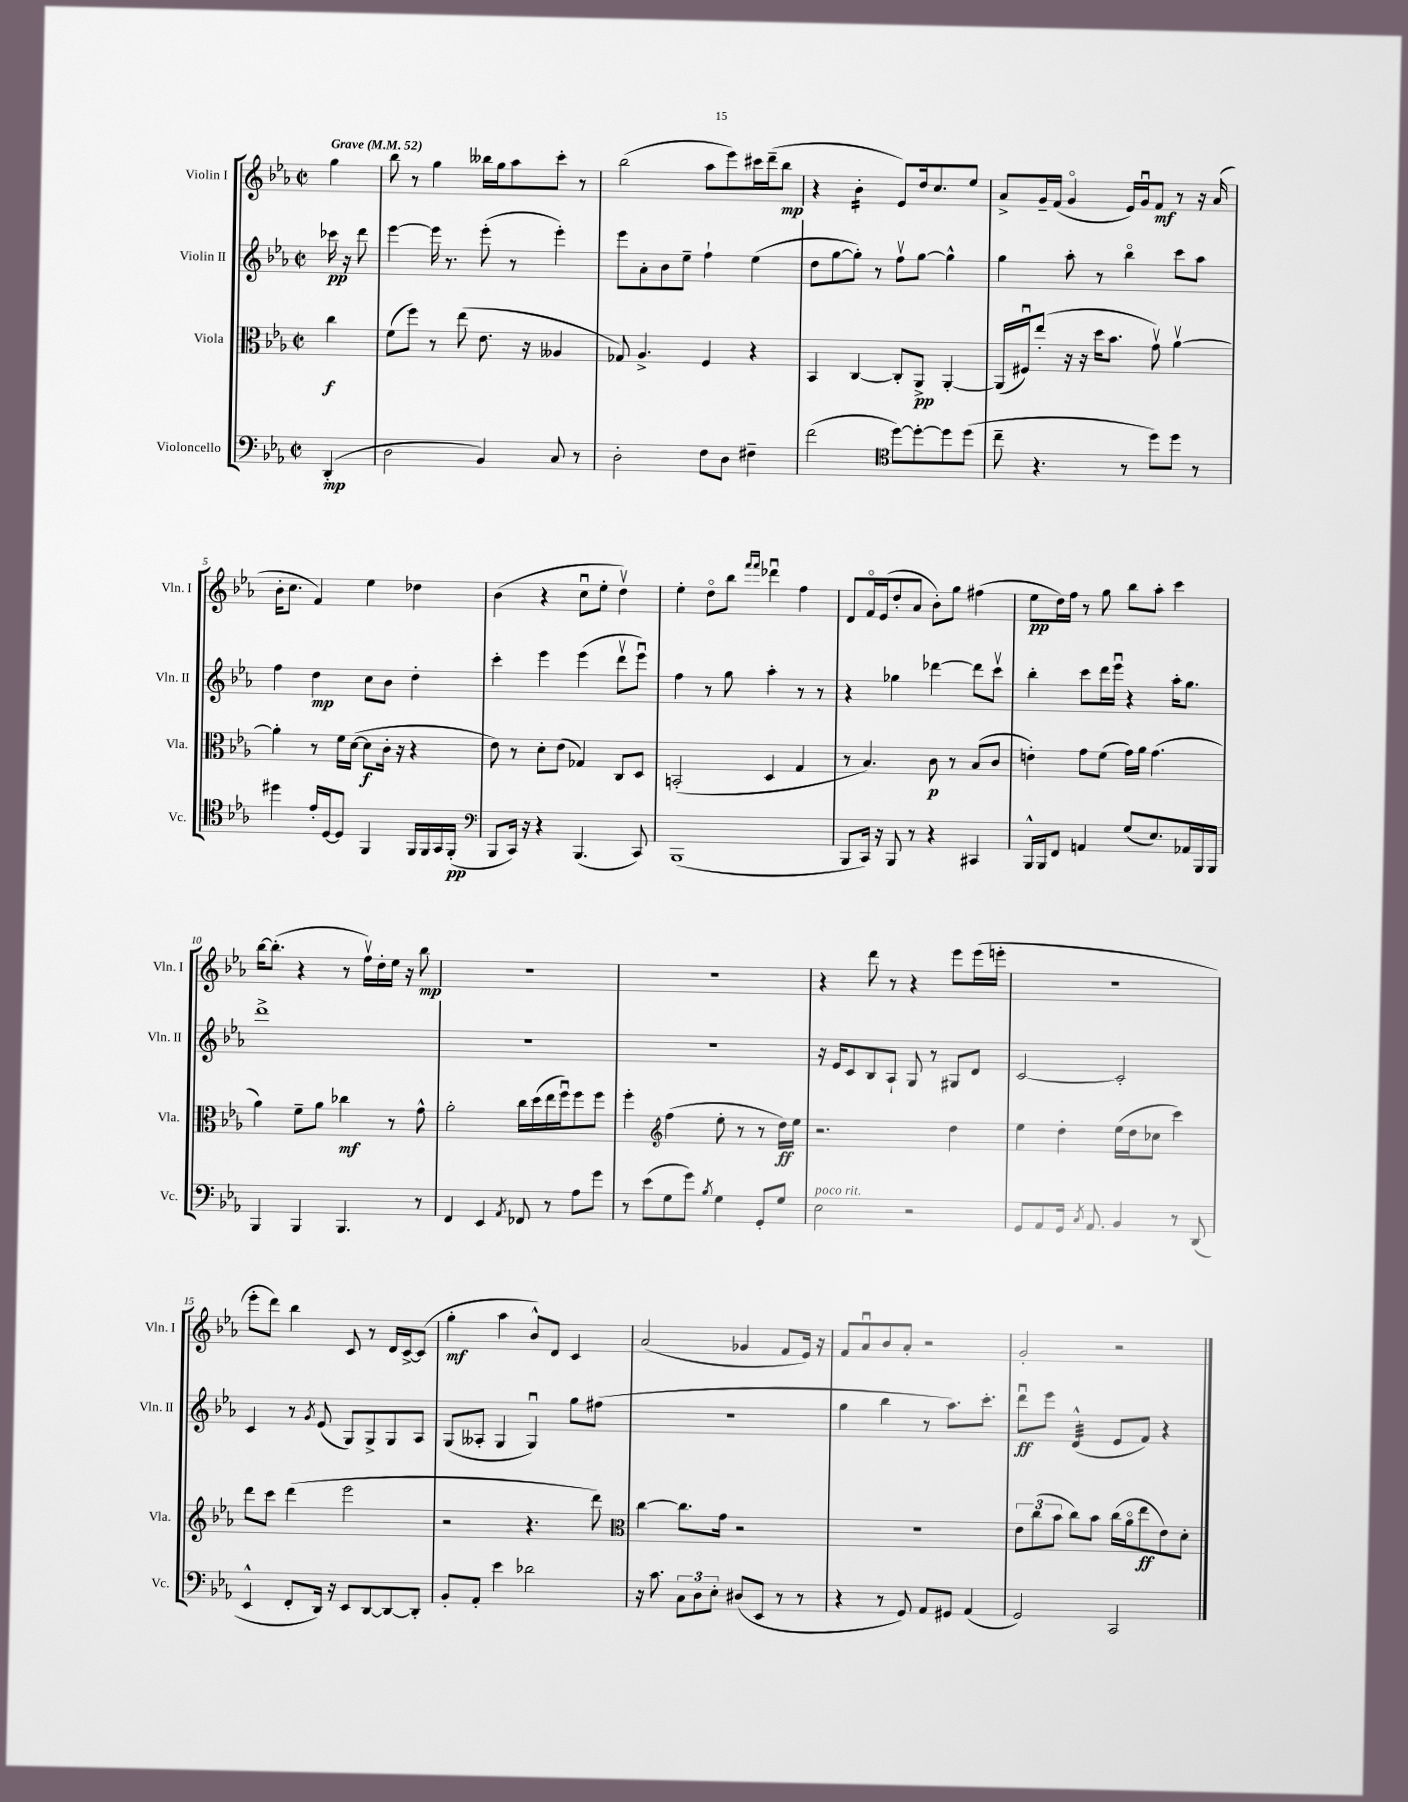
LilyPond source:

<<
\new StaffGroup <<
\new Staff = "s0" \with { instrumentName = "Violin I" shortInstrumentName = "Vln. I" } {
    \clef treble \key ees \major \defaultTimeSignature \time 2/2 \partial 4 \tempo "Grave" 4 = 52
    \autoBeamOff g''4 |
    bes''8 r8 g''4 beses''16[ g''16 aes''8 c'''8]-. r8 |
    bes''2( aes''8[ ees'''8) cis'''16 d'''16--( bes''8]\mp |
    r4 bes'4:16-. ees'8[) d''16 c''8. ees''8] |
    aes'8[-> g'16-- f'16]( g'4\flageolet ees'16[) g'16\downbow f'8]\mf r8 r16 aes'16( |
    bes'16[-. c''8.] f'4) ees''4 des''4 |
    bes'4( r4 c''8[\downbow ees''8]-. d''4\upbow) |
    ees''4-. d''8[\flageolet bes''8] \grace { f'''16[ f'''16] } des'''4\downbow f''4 |
    d'8[ f'16\flageolet ees'16( d''8-. aes'8] bes'8[-.) g''8] fis''4( |
    ees''8[\pp d''16) f''16] r8 g''8 bes''8[ aes''8]-. c'''4 |
    bes''16[~ bes''8.]-.( r4 r8 f''16[\upbow) d''16-. ees''16] r16 bes''8\mp |
    R1 |
    R1 |
    r4 d'''8 r8 r4 ees'''8[ ees'''16( e'''16]-. |
    r1 |
    ees'''8[-. d'''8]) bes''4 c'8 r8 d'16[ c'16~-> c'8]( |
    g''4-.\mf aes''4 bes'8[-^) d'8] c'4 |
    aes'2( ges'4 f'8[ ees'16]) r16 |
    f'8[ aes'8\downbow bes'8 aes'8]-. r2 |
    g'2-. r2 \bar "|." |
}
\new Staff = "s1" \with { instrumentName = "Violin II" shortInstrumentName = "Vln. II" } {
    \clef treble \key ees \major \defaultTimeSignature \time 2/2 \partial 4
    \autoBeamOff ces'''16\pp r16 d'''8 |
    ees'''4~ ees'''16 r8. ees'''8-.( r8 ees'''4-.) |
    ees'''8[ aes'8-. bes'8 ees''8]-- f''4-! ees''4( |
    d''8[ g''8~ g''8]-.) r8 f''8[\upbow g''8]~ g''4-^ |
    g''4 aes''8-. r8 bes''4\flageolet c'''8[ aes''8] |
    f''4 d''4\mp c''8[ bes'8] d''4-. |
    c'''4-. ees'''4 ees'''4( d'''8[\upbow ees'''8]\downbow) |
    f''4 r8 g''8 aes''4-. r8 r8 |
    r4 ges''4 des'''4~ des'''8[ c'''8]\upbow |
    bes''4-. c'''8[ d'''16 ees'''16]\downbow r4 aes''16[-. g''8.] |
    d'''1-> |
    R1 |
    R1 |
    r16 ees'16[ c'8 bes8 aes8]-! g8 r8 gis8[ d'8] |
    c'2~ c'2-. |
    c'4 r8 \acciaccatura { g'8 } ees'8( g8[) g8-> g8 aes8] |
    g8[( aeses8]-. g4 g4\downbow) g''8[ fis''8]( |
    r1 |
    g''4 bes''4 r8 aes''8.[) c'''8.]-. |
    d'''8[\downbow\ff ees'''8] d'4:32-^( ees'8[ f'8]) r4 \bar "|." |
}
\new Staff = "s2" \with { instrumentName = "Viola" shortInstrumentName = "Vla." } {
    \clef alto \key ees \major \defaultTimeSignature \time 2/2 \partial 4
    \autoBeamOff c''4\f |
    f'8[( f''8]) r8 ees''8( ees'8. r16 aeses4 |
    ges8) aes4.-> f4 r4 |
    bes,4 c4~ c8[-. aes,8]->\pp aes,4~-. |
    aes,16[( fis16\downbow) ees''8]-.( r16 r16 d''16[ bes'8.] g'8\upbow) aes'4~\upbow |
    aes'4-. r8 f'16[ d'16]~( d'8[\f c'16]-. r16 r4 |
    ees'8) r8 d'8[-. ees'8]( ges4) c8[ d8] |
    b,2-.( d4 g4 |
    r8 bes4.) c'8\p r8 bes8[( c'8] |
    e'4-.) g'8[ f'8]( g'16[) aes'16] g'4.( |
    aes'4) f'8[-- aes'8] ces''4\mf r8 g'8-^ |
    aes'2-. c''16[ d''16( ees''16 f''16\downbow) f''8 f''8] |
    f''4-. \clef treble f''4( ees''8-. r8 r8 d''16[\ff) ees''16] |
    r2. d''4 |
    ees''4 d''4-. ees''16[( d''16 ces''8] c'''4) |
    d'''8[ c'''8] d'''4( ees'''2 |
    r2 r4. d'''8) |
    \clef alto c''4~ c''8.[ g'16] r2 |
    r1 |
    \tuplet 3/2 { ees'8[ c''8( bes'8] } c''8[) bes'8] c''16[( aes'16\flageolet ees''8\ff ees'8) d'8]-. \bar "|." |
}
\new Staff = "s3" \with { instrumentName = "Violoncello" shortInstrumentName = "Vc." } {
    \clef bass \key ees \major \defaultTimeSignature \time 2/2 \partial 4
    \autoBeamOff d,4-.\mp( |
    d2 bes,4) c8 r8 |
    d2-. f8[ d8] fis4-- |
    f'2( \clef tenor d''8[~) d''8~-. d''8 d''8]( |
    c''8-- r4. r8 d''8[) d''8] r8 |
    dis''4 ees'16[-. d16~ d8] f,4 f,16[ f,16 g,16 f,16]-.\pp( |
    \clef bass bes,,8[ c,16]) r16 r4 bes,,4.( c,8) |
    bes,,1( |
    bes,,8[ c,16]) r16 bes,,8 r8 r4 cis,4 |
    bes,,16[-^ bes,,16 f,8] a,4 g8[( ees8.) aes,16 bes,,16 bes,,16] |
    bes,,4 bes,,4 bes,,4. r8 |
    f,4 ees,4 \acciaccatura { aes,8 } fes,8 r8 aes8[ g'8] |
    r8 ees'8[( g8 g'8]) \acciaccatura { bes8 } g4 g,8[-. g8] |
    ees2^\markup { \italic "poco rit." } r2 |
    g,8[ aes,8 g,16] \acciaccatura { c8 } aes,8. bes,4 r8 d,8( |
    ees,4-^ f,8[-. d,16]) r16 ees,8[ d,8~ d,8~ d,8]-. |
    bes,8[-. aes,8]-. ees'4 des'2 |
    r16 c'8. \tuplet 3/2 { c8[ d8 ees8]-. } dis8[( ees,8] r8 r8 |
    r4 r8 g,8) aes,8[ gis,8] aes,4( |
    g,2) c,2 \bar "|." |
}
>>
>>
